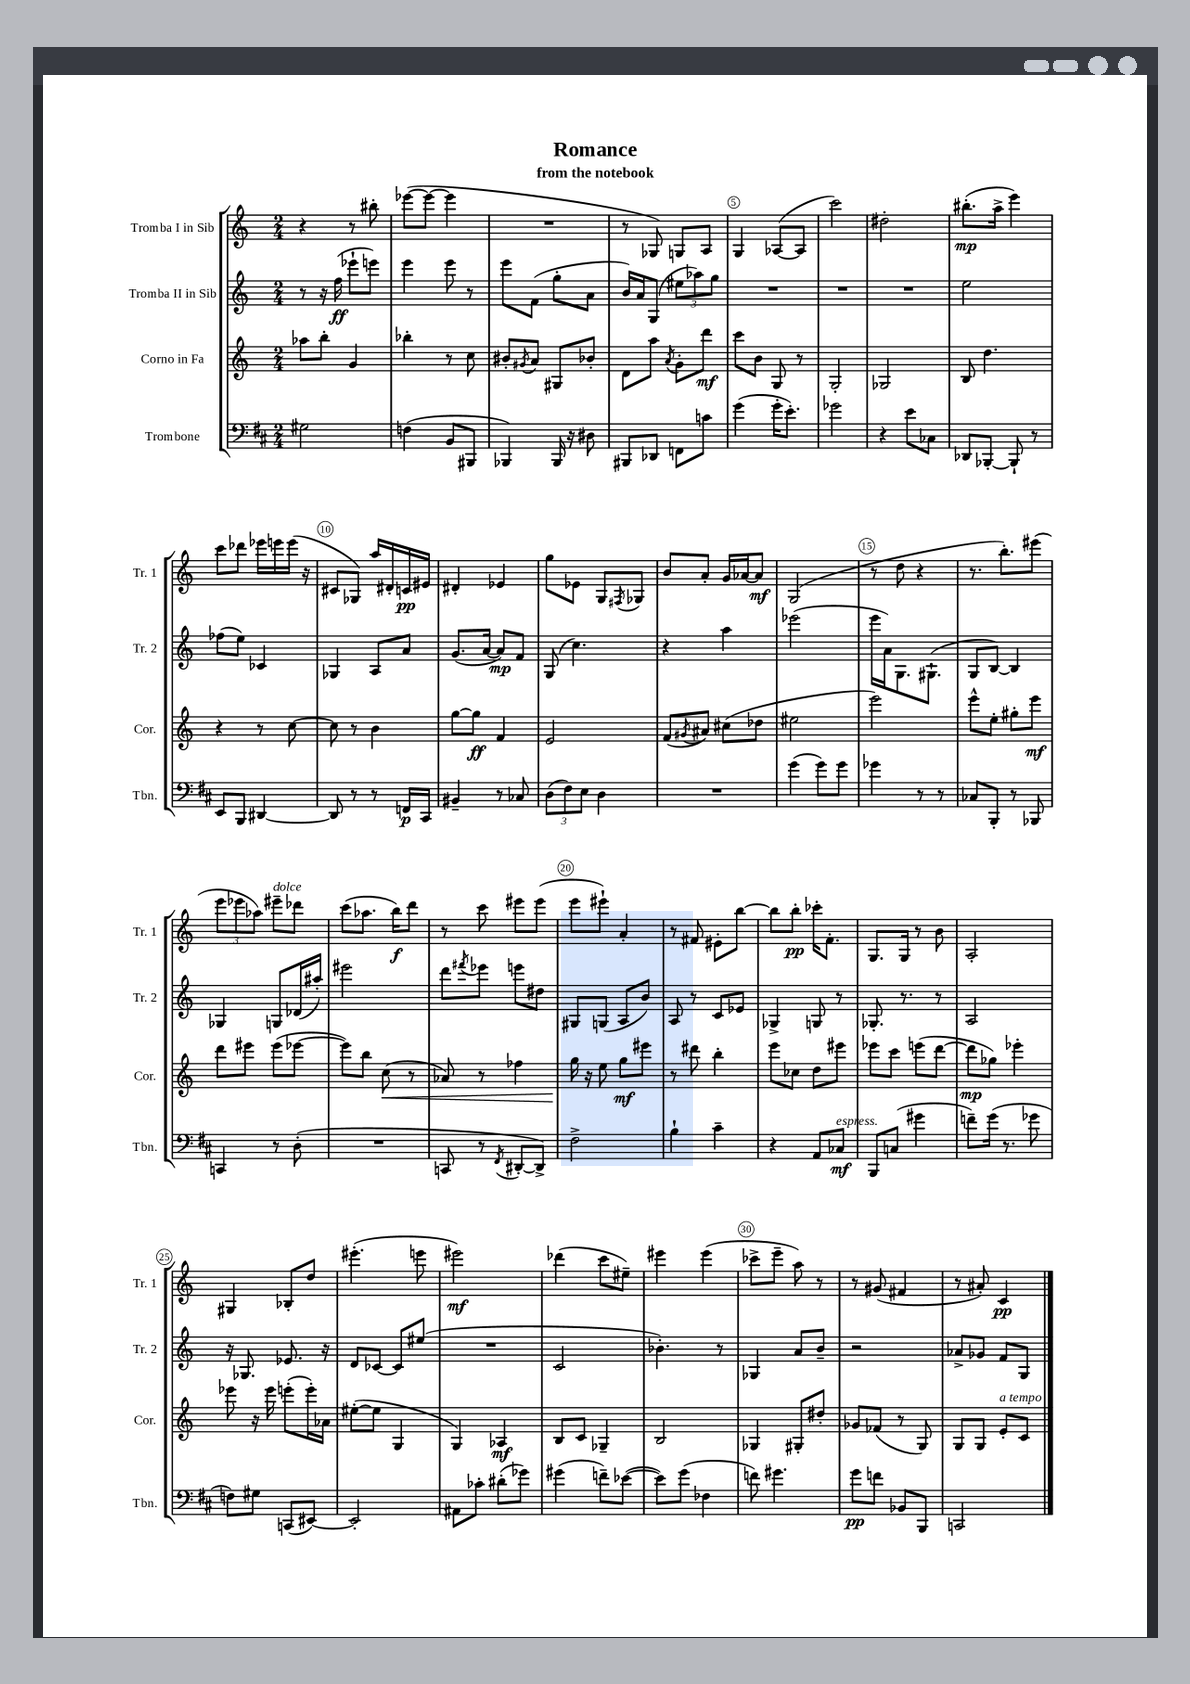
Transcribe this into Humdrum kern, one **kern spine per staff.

**kern	**dynam	**kern	**dynam	**kern	**dynam	**kern	**dynam
*part4	*part4	*part3	*part3	*part2	*part2	*part1	*part1
*staff4	*staff4	*staff3	*staff3	*staff2	*staff2	*staff1	*staff1
*I"Trombone	*	*I"Corno in Fa	*	*I"Tromba II in Sib	*	*I"Tromba I in Sib	*
*I'Tbn.	*	*I'Cor.	*	*I'Tr. 2	*	*I'Tr. 1	*
*clefF4	*	*clefG2	*	*clefG2	*	*clefG2	*
*k[f#c#]	*	*k[]	*	*k[]	*	*k[]	*
*M2/4	*	*M2/4	*	*M2/4	*	*M2/4	*
=1	=1	=1	=1	=1	=1	=1	=1
2G#X\	.	8aa-X\L	.	8r	.	4r	.
.	.	8bb'\J	.	16r	.	.	.
.	.	.	.	(16ff\	ff	.	.
.	.	4g/	.	8eee-X`\L	.	8r	.
.	.	.	.	8eeen\J)	.	8bb#X'\	.
=2	=2	=2	=2	=2	=2	=2	=2
(4Fn\	.	4bb-X'\	.	4eee\	.	([8eee-X\L	.
.	.	.	.	.	.	8eee-\J_	.
8BB/L	.	8r	.	8eee\	.	4eee-\]	.
8BBB#X/J	.	8cc\	.	8r	.	.	.
=3	=3	=3	=3	=3	=3	=3	=3
4BBB-X/)	.	8b#X'/L	.	8eee\L	.	2r	.
.	.	8qg#X/	.	.	.	.	.
.	.	8a/J	.	(8f\J	.	.	.
16BBB-/	.	8G#X/L	.	8gg'\L	.	.	.
16r	.	.	.	.	.	.	.
8D#X\	.	8b-X'/J	.	8a\J	.	.	.
=4	=4	=4	=4	=4	=4	=4	=4
8BBB#X/L	.	8d\L	.	16b/LL)	.	8r	.
.	.	.	.	16a/J	.	.	.
8DD-X/J	.	8aa\J	.	(8G/J	.	8G-X/)	.
.	.	8qa/	.	.	.	.	.
8FFn\L	.	8g'\L	.	12ee#X\L	.	8Gn/L	.
.	.	.	.	12aa-X\)	.	.	.
8cn\J	.	8ddd\J	mf	.	.	8A/J	.
.	.	.	.	12gg\J	.	.	.
=5	=5	=5	=5	=5	=5	=5	=5
(4g\	.	8ccc\L	.	2r	.	4G/	.
.	.	8b\J	.	.	.	.	.
16g'\KL	.	8G/	.	.	.	([8A-X/L	.
8.e'\J)	.	.	.	.	.	.	.
.	.	8r	.	.	.	8A-/J]	.
=6	=6	=6	=6	=6	=6	=6	=6
2g-X\	.	2G'/	.	2r	.	2ccc\)	.
=7	=7	=7	=7	=7	=7	=7	=7
4r	.	2G-X/	.	2r	.	2dd#X'\	.
8e\L	.	.	.	.	.	.	.
8C-X\J	.	.	.	.	.	.	.
=8	=8	=8	=8	=8	=8	=8	=8
8DD-X/L	.	8B/	.	2ee\	.	(8.bb#X'\L	mp
[8BBB-X'/J	.	4.dd\	.	.	.	.	.
.	.	.	.	.	.	16aa^\Jk	.
8BBB-`/]	.	.	.	.	.	4eee\)	.
8r	.	.	.	.	.	.	.
!!LO:LB:g=z
=9	=9	=9	=9	=9	=9	=9	=9
8EE/L	.	4r	.	(8ff-X\L	.	8ccc\L	.
8BBB/J	.	.	.	8ee\J)	.	8ddd-X\J	.
[4DD#X/	.	8r	.	4c-X/	.	16eee-X\LL	.
.	.	.	.	.	.	16eeen\	.
.	.	[8cc\	.	.	.	(16eee\JJ	.
.	.	.	.	.	.	16r	.
=10	=10	=10	=10	=10	=10	=10	=10
8DD#/]	.	8cc\]	.	4G-X/	.	8c#X/L	.
8r	.	8r	.	.	.	8G-X/J)	.
8r	.	4b\	.	8A/L	.	16aa/LL	.
.	.	.	.	.	.	16d#X'/	.
16FFn/LL	p	.	.	8a/J	.	16cn/	pp
16CC#/JJ	.	.	.	.	.	16e#X/JJ	.
=11	=11	=11	=11	=11	=11	=11	=11
4BB#X~/	.	[8gg\L	.	(8.g/L	.	4d#X'/	.
.	.	8gg\J]	ff	.	.	.	.
.	.	.	.	[16a/Jk	.	.	.
8r	.	4f/	.	8a/L])	mp	4e-X/	.
8C-X/	.	.	.	8f/J	.	.	.
=12	=12	=12	=12	=12	=12	=12	=12
(12D\L	.	2e/	.	(8G/	.	8gg\L	.
12F#\)	.	.	.	.	.	.	.
.	.	.	.	4.cc\)	.	8e-X\J	.
12E\J	.	.	.	.	.	.	.
4D\	.	.	.	.	.	8G/L	.
.	.	.	.	.	.	8qF#X/	.
.	.	.	.	.	.	8G-X/J	.
=13	=13	=13	=13	=13	=13	=13	=13
2r	.	(8f/L	.	4r	.	8b/L	.
.	.	8qg#X/	.	.	.	.	.
.	.	8a#X/J)	.	.	.	8a'/J	.
.	.	(8cc#X\L	.	4aa\	.	16g/LL	.
.	.	.	.	.	.	[16a-X/J	.
.	.	8dd-X\J	.	.	.	8a-/J]	mf
=14	=14	=14	=14	=14	=14	=14	=14
(4g\	.	2ee#X\	.	(2eee-X\	.	(2G/	.
8g\L)	.	.	.	.	.	.	.
8g\J	.	.	.	.	.	.	.
=15	=15	=15	=15	=15	=15	=15	=15
4g-X\	.	2eee\)	.	16eee\LL	.	8r	.
.	.	.	.	16a\J)	.	.	.
.	.	.	.	8.G\	.	8dd\	.
8r	.	.	.	.	.	4r	.
.	.	.	.	(8.G#X`\J	.	.	.
8r	.	.	.	.	.	.	.
=16	=16	=16	=16	=16	=16	=16	=16
8C-X/L	.	8eee^^\L	.	8G/L	.	8.r	.
8BBB'/J	.	8ee'\J	.	[8B/J)	.	.	.
.	.	.	.	.	.	8.bb'\L)	.
8r	.	8gg#X'\L	.	4B/]	.	.	.
8BBB-X/	.	8eee\J	mf	.	.	(8eee#X\J	.
!!LO:LB:g=z
=17	=17	=17	=17	=17	=17	=17	=17
4CCn/	.	8ddd\L	.	4G-X/	.	12eee\L	.
.	.	.	.	.	.	12eee-X\	.
.	.	8eee#X\J	.	.	.	.	.
.	.	.	.	.	.	12aa-X\J)	.
!	!	!	!	!	!	!LO:TX:a:i:t=dolce	!
8r	.	(8eee#\L	.	8Gn/L	.	8eee#X~\L	.
(8D'\	.	[8eee-X\J	.	(16d-X/L	.	8ddd-X\J	.
.	.	.	.	16aa#X'/JJ)	.	.	.
=18	=18	=18	=18	=18	=18	=18	=18
2r	.	8eee-\L])	.	2eee#X\	.	(8ccc\L	.
.	.	8bb\J	.	.	.	8.aa-X\J	.
!	!	!	!LO:HP:b	!	!	!	!
.	.	(8cc\	<	.	.	.	.
.	.	.	.	.	.	16bb\KL)	f
.	.	8r	.	.	.	8ddd\J	.
=19	=19	=19	=19	=19	=19	=19	=19
8CCn/	.	8a-X/)	.	8ddd\L	.	8r	.
.	.	.	.	8qfff#X/	.	.	.
8r	.	8r	.	8eee-X\J	.	8ccc\	.
8qFF#/	.	.	.	.	.	.	.
[8DD#X'/L	.	4ff-X\	.	8eeen\L	.	8eee#X\L	.
8DD#^/J])	.	.	.	8dd#X\J	.	(8eee#\J	.
=20	=20	=20	=20	=20	=20	=20	=20
2F#^\	.	16gg\	.	8G#X/L	.	8eee\L	.
.	.	16r	[	.	.	.	.
.	.	8ee\	.	(8Gn/J	.	8eee#X`\J)	.
.	.	8gg\L	mf	8A/L	.	4a'/	.
.	.	8eee#X\J	.	8b/J)	.	.	.
=21	=21	=21	=21	=21	=21	=21	=21
4B`\	.	8r	.	8A/	.	8r	.
.	.	8ddd#X\	.	8r	.	8f#X/	.
4c#~\	.	4bb'\	.	8c/L	.	8e#X'\L	.
.	.	.	.	8e-X/J	.	[8bb\J	.
=22	=22	=22	=22	=22	=22	=22	=22
4r	.	8eee\L	.	4G-X^/	.	8bb\L]	.
.	.	8cc-X\J	.	.	.	8bb'\J	pp
8AA/L	.	8dd\L	.	8Gn/	.	16ccc-X'\KL	.
.	.	.	.	.	.	8.f'\J	.
!LO:TX:a:i:t=espress.	!	!	!	!	!	!	!
8C-X/J	mf	8eee#X\J	.	8r	.	.	.
=23	=23	=23	=23	=23	=23	=23	=23
8BBB/L	.	8eee-X\L	.	8.G-X'/	.	8.G/L	.
(8Cn/J	.	8ccc\J	.	.	.	.	.
.	.	.	.	8.r	.	16G/Jk	.
4g#X\	.	(8eeen\L	.	.	.	8r	.
.	.	[8ddd\J	.	8r	.	8b\	.
=24	=24	=24	=24	=24	=24	=24	=24
8fn~\L)	.	8ddd\L]	mp	2A/	.	2A'/	.
(16g\Jk	.	8gg-X\J)	.	.	.	.	.
8.r	.	.	.	.	.	.	.
.	.	4eee-X'\	.	.	.	.	.
8g-X\	.	.	.	.	.	.	.
!!LO:LB:g=z
=25	=25	=25	=25	=25	=25	=25	=25
8Fn\L)	.	8eee-X\	.	16r	.	4G#X/	.
.	.	.	.	8.G-X/	.	.	.
8G#X\J	.	16r	.	.	.	.	.
.	.	16eee-\	.	.	.	.	.
(8CCn/L	.	(8eeen'\L	.	8.e-X/	.	8B-X'/L	.
[8EE#X/J)	.	16eee'\L)	.	.	.	8dd/J	.
.	.	16a-X\JJ	.	16r	.	.	.
=26	=26	=26	=26	=26	=26	=26	=26
2EE#'/]	.	([8ee#X'\L	.	8d/L	.	(4.eee#X'\	.
.	.	8ee#\J]	.	[8c-X/J	.	.	.
.	.	4G/	.	8c-/L]	.	.	.
.	.	.	.	(8ee#X/J	.	8eeen\	.
=27	=27	=27	=27	=27	=27	=27	=27
8AA#X\L	.	4G/)	.	2r	.	2eee#X\)	mf
8c-X'\J	.	.	.	.	.	.	.
(8d#X'\L	.	4A-X/	mf	.	.	.	.
8g-X\J)	.	.	.	.	.	.	.
=28	=28	=28	=28	=28	=28	=28	=28
(4g#X\	.	8B/L	.	2c/	.	(4ddd-X\	.
.	.	8c/J	.	.	.	.	.
8fn~\L)	.	4G-X~/	.	.	.	8ccc\L	.
([8e-X\J	.	.	.	.	.	8ee#X~\J)	.
=29	=29	=29	=29	=29	=29	=29	=29
8e-\L])	.	2B/	.	4.b-X'\)	.	4eee#X\	.
(8g\J	.	.	.	.	.	.	.
4F-X\	.	.	.	.	.	(4eee#\	.
.	.	.	.	8r	.	.	.
=30	=30	=30	=30	=30	=30	=30	=30
8fn\)	.	4G-X/	.	4G-X/	.	8ccc-X^\L	.
4.g#X\	.	.	.	.	.	8eee~\J	.
.	.	8G#X'/L	.	8a/L	.	8aa\)	.
.	.	8dd#X'/J	.	8b~/J	.	8r	.
=31	=31	=31	=31	=31	=31	=31	=31
8g\L	pp	8g-X/L	.	2r	.	8r	.
8fn\J	.	(8f-X/J	.	.	.	(8g#X/	.
8BB-X/L	.	8r	.	.	.	4f#X/	.
8BBB/J	.	8G/)	.	.	.	.	.
=32	=32	=32	=32	=32	=32	=32	=32
2CCn/	.	8G/L	.	8a-X^/L	.	8r	.
.	.	8G/J	.	8g-X/J	.	8a#X'/)	.
!	!	!LO:TX:a:i:t=a tempo	!	!	!	!	!
.	.	8e'/L	.	8f/L	.	4c/	pp
.	.	8c/J	.	8G/J	.	.	.
==	==	==	==	==	==	==	==
*-	*-	*-	*-	*-	*-	*-	*-
